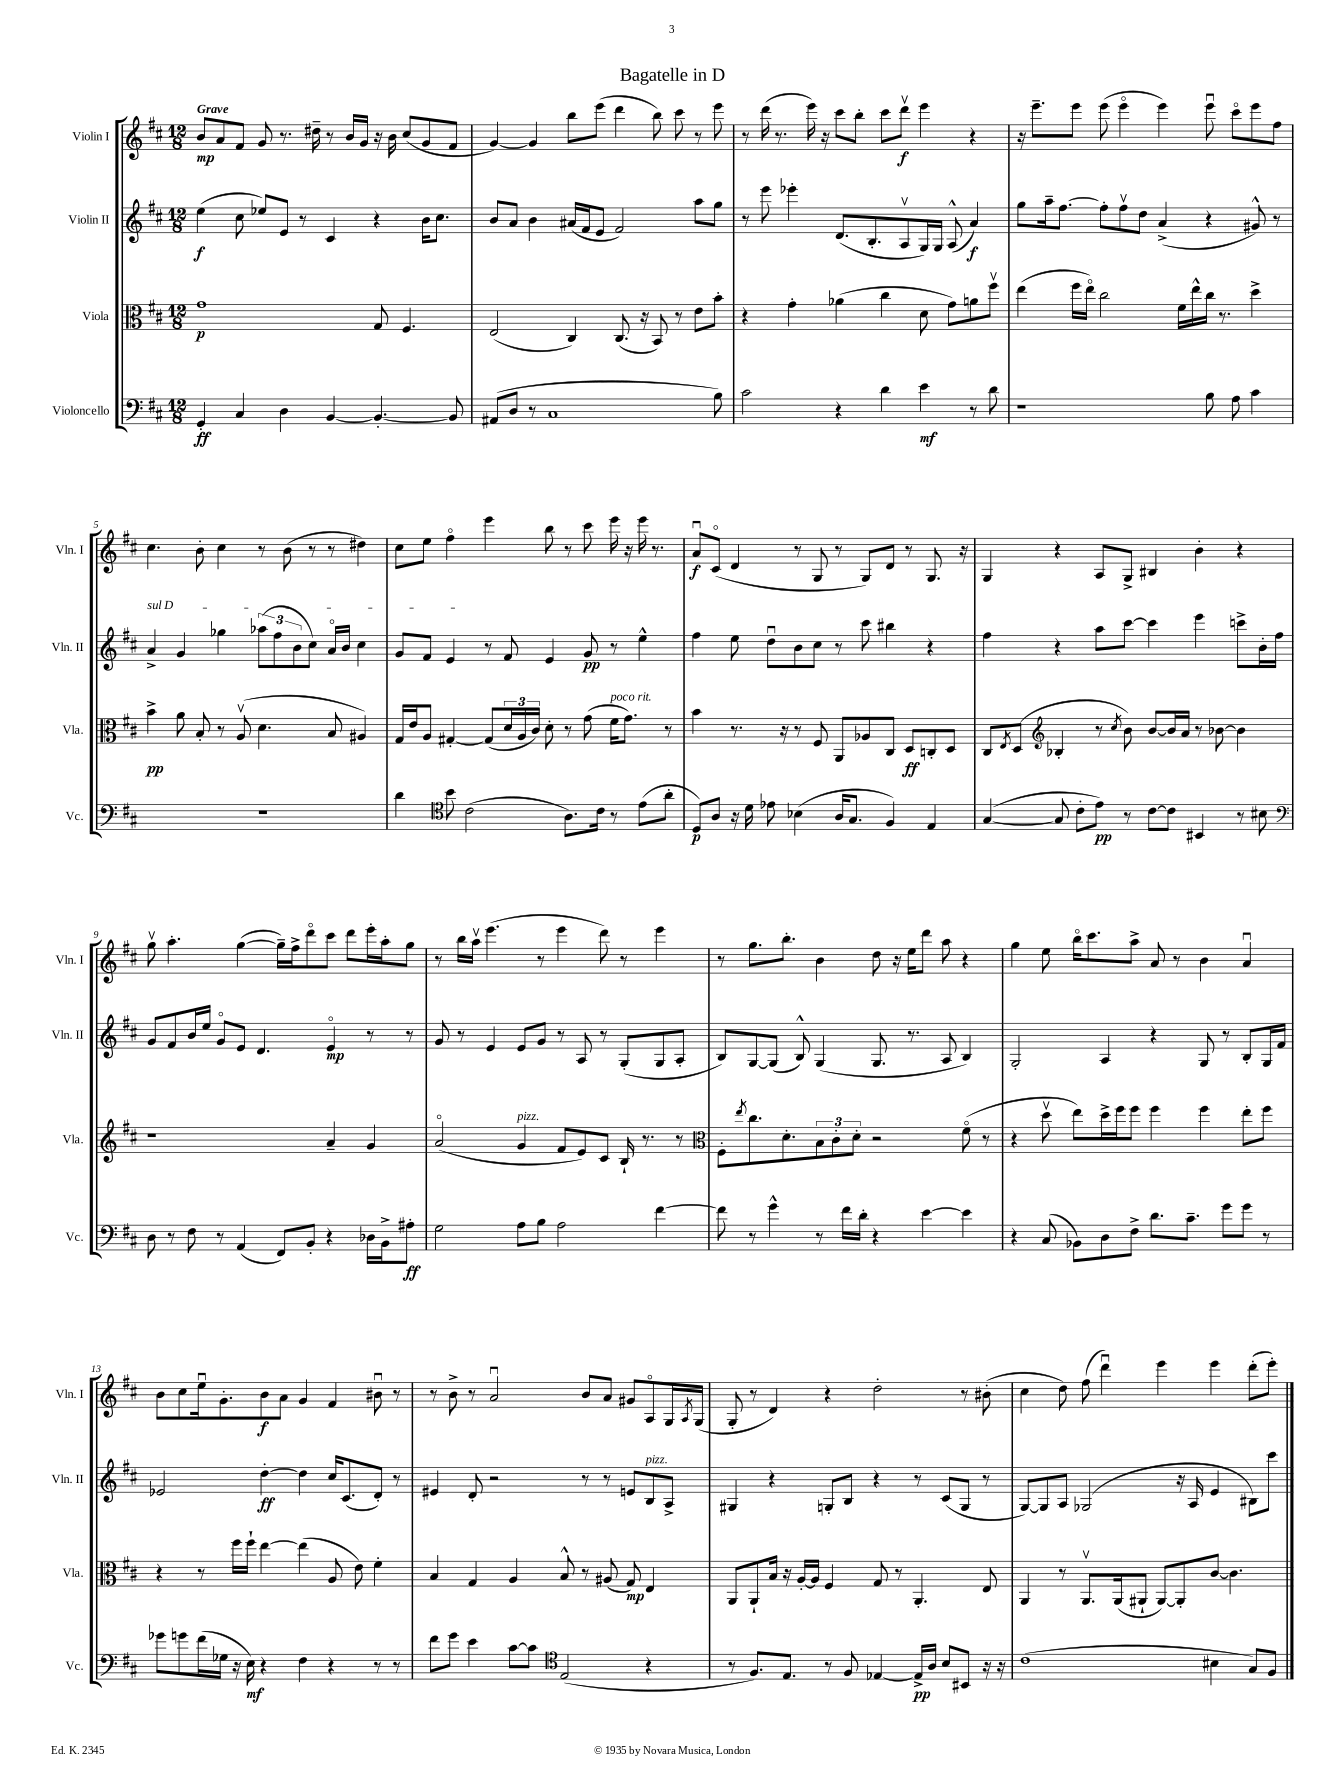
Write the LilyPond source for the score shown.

\header { title = "Bagatelle in D" }
<<
\new StaffGroup <<
\new Staff = "s0" \with { instrumentName = "Violin I" shortInstrumentName = "Vln. I" } {
    \clef treble \key d \major \numericTimeSignature \time 12/8 \tempo "Grave"
    b'8\mp a'8 fis'8 g'8 r8. dis''16-- r8 b'16 g'16 r16 b'16 cis''8( g'8 fis'8 |
    g'4~) g'4 b''8 e'''8( d'''4 b''8) cis'''8 r8 e'''8 |
    r8 d'''16( r8. e'''16) r16 cis'''8 b''8-. cis'''8 d'''8\upbow\f e'''4 r4 |
    r16 e'''8.-- e'''8 e'''8( e'''4\flageolet e'''4) e'''8\downbow cis'''8\flageolet e'''8 fis''8 |
    cis''4. b'8-. cis''4 r8 b'8( r8 r8 dis''4) |
    cis''8 e''8 fis''4\flageolet e'''4 b''8 r8 cis'''8 e'''16 r16 e'''16 r8. |
    a'8\downbow\f cis'8\flageolet( d'4 r8 g8 r8 g8) d'8 r8 g8. r16 |
    g4 r4 a8 g8-> bis4 b'4-. r4 |
    g''8\upbow a''4.-. g''4~( g''16--) fis''16-> d'''8\flageolet cis'''8 d'''8 e'''16-. a''16-. g''8 |
    r8 b''16 a''16\upbow e'''4.( r8 e'''4 d'''8) r8 e'''4 |
    r8 g''8. b''8.-. b'4 d''8 r16 e''16 d'''8 a''8 r4 |
    g''4 e''8 b''16\flageolet cis'''8. a''8-> a'8 r8 b'4 a'4\downbow |
    b'8 cis''8 e''16\downbow g'8.-. b'8\f a'8 g'4 fis'4 bis'8\downbow r8 |
    r8 b'8-> r8 a'2\downbow b'8 a'8 gis'8 a8\flageolet g16 \acciaccatura { a8 } g16( |
    g8-. r8 d'4) r4 d''2-. r8 bis'8-.( |
    cis''4 d''8) fis''8( d'''4\downbow) e'''4 e'''4 d'''8-.( e'''8-.) \bar "|." |
}
\new Staff = "s1" \with { instrumentName = "Violin II" shortInstrumentName = "Vln. II" } {
    \clef treble \key d \major \numericTimeSignature \time 12/8
    e''4\f( cis''8 ees''8) e'8 r8 cis'4 r4 b'16 cis''8. |
    b'8 a'8 b'4 ais'16( fis'16 e'8 fis'2) a''8 g''8 |
    r8 e'''8 ees'''4-. d'8.( b8.-. a8\upbow g16) g16 a8-^( a'4\f) |
    g''8 a''16-- fis''8.~ fis''8-. fis''8\upbow d''8 a'4->( r4 gis'8-^) r8 |
    \once \override TextSpanner.bound-details.left.text = \markup { \italic "sul D" } a'4->\startTextSpan g'4 ges''4 \tuplet 3/2 { aes''8( fis''8 b'8 } cis''8) a'16\flageolet b'16 cis''4 |
    g'8 fis'8 e'4\stopTextSpan r8 fis'8 e'4 g'8\pp r8 e''4-^ |
    fis''4 e''8 d''8\downbow b'8 cis''8 r8 cis'''8 bis''4 r4 |
    fis''4 r4 a''8 cis'''8~ cis'''4 e'''4 c'''8-> b'16-. fis''16 |
    g'8 fis'8 b'16 e''16 g'8\flageolet e'8 d'4. e'4\flageolet\mp r8 r8 |
    g'8 r8 e'4 e'8 g'8 r8 a8 r8 g8-.( g8 a8-. |
    b8) g8~ g8( b8-^) g4( g8. r8. a8 b4) |
    g2-. a4 r4 g8 r8 b8-. g16 fis'16 |
    ees'2 d''4~-.\ff d''4 cis''16 cis'8.( d'8-.) r8 |
    eis'4 d'8-. r2 r8 r8 e'8 b8^\markup { \italic "pizz." } a8-> |
    gis4 r4 g8-. b8 r4 r8 cis'8( g8 r8 |
    g8~) g8 a8 ges2( r16 a16 e'4 bis8) cis'''8 \bar "|." |
}
\new Staff = "s2" \with { instrumentName = "Viola" shortInstrumentName = "Vla." } {
    \clef alto \key d \major \numericTimeSignature \time 12/8
    g'1\p g8 fis4. |
    e2( cis4) cis8.( r16 b,8) r8 e'8 b'8-. |
    r4 g'4-. aes'4( cis''4 d'8 g'8) a'8 fis''8\upbow |
    e''4( fis''16 e''16\flageolet) cis''2 fis'16 e''16-^ cis''16 r8. d''4-> |
    b'4->\pp a'8 b8-. r8 a8\upbow( d'4. b8 ais4) |
    g16 e'16 a8 gis4~-. gis8( \tuplet 3/2 { d'16 a16 cis'16) } d'8-. r8 g'8( fis'16^\markup { \italic "poco rit." } g'8.) r8 |
    b'4 r8. r16 r8 fis8 a,8 aes8 cis8 d8\ff c8-. d8 |
    cis8 \acciaccatura { e8 } d8( \clef treble bes4-. r8 \acciaccatura { cis''8 } b'8) b'8~ b'16 a'16 r8 bes'8~ bes'4 |
    r1 a'4-- g'4 |
    a'2\flageolet( g'4^\markup { \italic "pizz." } fis'8 e'8) cis'8 b16-! r8. r8 |
    \clef alto fis8-. \acciaccatura { e''8 } cis''8. d'8.-. \tuplet 3/2 { b8 cis'8-. d'8-. } r2 fis'8\flageolet( r8 |
    r4 d''8\upbow e''8) d''16-> fis''16 fis''8 fis''4 fis''4 e''8-. fis''8 |
    r4 r8 fis''16 fis''16-! e''4~ e''4( a8 e'8) fis'4-. |
    b4 g4 a4 b8-^ r8 ais8( g8\mp) e4 |
    a,8 a,8-! b16 r16 a16~-. a16 fis4 g8 r8 a,4.-. e8 |
    a,4 r8 a,8.\upbow a,16( ais,8-! ais,8~) ais,8-. cis'8~ cis'4. \bar "|." |
}
\new Staff = "s3" \with { instrumentName = "Violoncello" shortInstrumentName = "Vc." } {
    \clef bass \key d \major \numericTimeSignature \time 12/8
    g,4-.\ff cis4 d4 b,4~ b,4.~-. b,8 |
    ais,8( d8 r8 cis1 b8) |
    cis'2 r4 d'4 e'4\mf r8 d'8 |
    r1 b8 a8 cis'4 |
    R1. |
    d'4 \clef tenor b'8 cis'2( a8.) cis'16 r8 e'8( a'8-. |
    d8\p) a8 r16 d'16 ees'8 bes4( a16 g8. fis4) e4 |
    g4~( g8 cis'8-. e'8\pp) r8 cis'8~ cis'8 bis,4 r8 bis8 |
    \clef bass d8 r8 fis8 r8 a,4( fis,8) b,8-. r4 des16 b,16-> ais8-.\ff |
    g2 a8 b8 a2 fis'4~ |
    fis'8 r8 g'4-^ r8 fis'16 d'16-. r4 e'4~ e'4 |
    r4 cis8( bes,8) d8 fis8-> d'8. cis'8.-- g'8 g'8 r8 |
    ges'8 g'8 fis'16( ges16 r16 e16\mf) r4 fis4 r4 r8 r8 |
    fis'8 g'8 e'4 cis'8~ cis'8 \clef tenor e2( r4 |
    r8 fis8.) e8. r8 fis8 ees4~ ees16->\pp a16 b8 bis,8 r16 r16 |
    cis'1( bis4 g8) fis8 \bar "|." |
}
>>
>>
